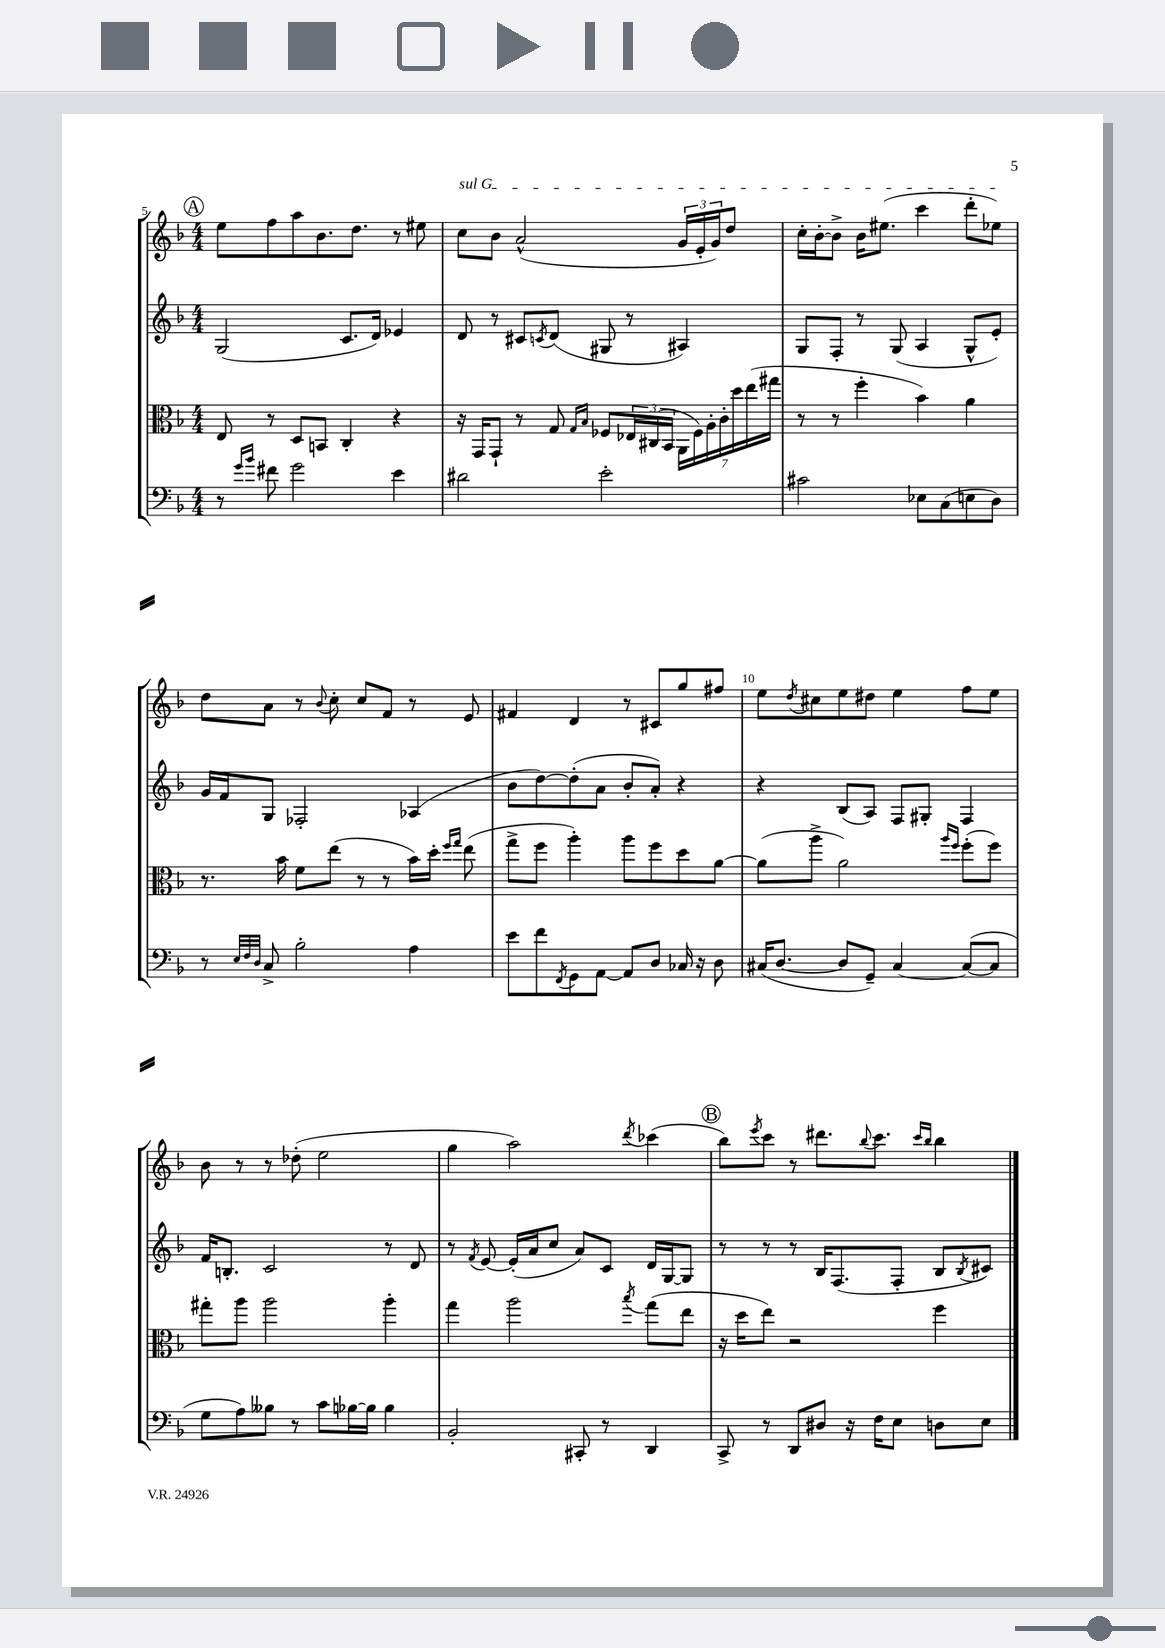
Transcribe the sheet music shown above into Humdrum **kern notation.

**kern	**kern	**kern	**kern
*staff4	*staff3	*staff2	*staff1
*clefF4	*clefC3	*clefG2	*clefG2
*k[b-]	*k[b-]	*k[b-]	*k[b-]
*M4/4	*M4/4	*M4/4	*M4/4
8r	8E	(2G	8ee
16qqg	.	.	.
16qqb-	.	.	.
8f#	8r	.	8ff
2g	8D	.	8aa
.	8BB	.	8.b-
.	4C'	8.c	.
.	.	.	8.dd
.	.	16d)	.
4e	4r	4e-	8r
.	.	.	8ee#
=	=	=	=
2d#	16r	8d	8cc
.	16GG	.	.
.	8GG`	8r	8b-
.	8r	8c#	(2a^^
.	.	8qc	.
.	8G	(8d	.
.	16qqG	.	.
.	16qqB-	.	.
2e'	8F-	8G#	.
.	24E-	8r	.
.	(24C#	.	.
.	24BB-	.	.
.	28AA	4A#)	24g
.	28F-)	.	.
.	.	.	24e'
.	28A'	.	.
.	.	.	24g)
.	28c'	.	.
.	.	.	8dd
.	28dd	.	.
.	(28ee	.	.
.	28gg#	.	.
=	=	=	=
2c#	8r	8G	16cc'
.	.	.	[16b-'
.	8r	8F'	8b-^]
.	4ff'	8r	16b-
.	.	.	(8.ee#
.	.	(8G	.
8E-	4b-)	4A	4ccc
(8C	.	.	.
8E	4a	8G^^	8ddd'
8D)	.	8e')	8ee-)
=	=	=	=
8r	8.r	16g	8dd
.	.	16f	.
32qqE	.	.	.
32qqF	.	.	.
32qqD	.	.	.
8C^	.	8G	8a
.	16b-	.	.
2B-'	8f	2F-'	8r
.	.	.	8qqb-
.	(8ee	.	8cc'
.	8r	.	8cc
.	8r	.	8f
4A	16b-)	(4A-	8r
.	16dd'	.	.
.	16qqff	.	.
.	16qqgg	.	.
.	(8ee	.	8e
=	=	=	=
8e	8gg^	8b-	4f#
8f	8ff	[8dd)	.
8qFF	.	.	.
8GG	4aa')	(8dd']	4d
[8AA	.	8a	.
8AA]	8aa	8b-'	8r
8D	8ff	8a')	8c#
16C-	8dd	4r	8gg
16r	.	.	.
8D	[8a	.	8ff#
=	=	=	=
(16C#	(8a]	4r	8ee
[8.D	.	.	.
.	.	.	8qdd
.	8aa^	.	8cc#
8D]	2a)	(8B-	8ee
8GG~)	.	8A)	8dd#
[4C#	.	8F	4ee
.	.	8G#'	.
.	16qqaa	.	.
.	16qqff	.	.
(8C#_	(8ff'	4F	8ff
8C#]	8ff)	.	8ee
=	=	=	=
8G	8gg#'	16f	8b-
.	.	8.B'	.
8A)	8aa	.	8r
8B--	2aa	2c	8r
8r	.	.	(8dd-'
8c	.	.	2ee
[16B-	.	.	.
16B-]	.	.	.
4B-	4aa'	8r	.
.	.	8d	.
=	=	=	=
2BB-'	4gg	8r	4gg
.	.	8qf	.
.	.	[8e	.
.	2aa	(16e']	2aa)
.	.	16a	.
.	.	8cc	.
8CC#'	.	8a)	.
8r	.	8c	.
.	8qbb-	.	8qddd
4DD	(8gg	16d	(4ccc-
.	.	[16G	.
.	8ee	8G]	.
=	=	=	=
8CC^	16r	8r	8bb-)
.	16dd	.	.
.	.	.	8qeee
8r	8ee)	8r	8ccc
8DD	2r	8r	8r
8D#	.	16B-	8.ddd#
.	.	(8.F	.
16r	.	.	.
.	.	.	8qqbb-
16F	.	.	8.ccc
8E	.	8F'	.
.	.	.	16qqccc
.	.	.	16qqbb-
8D	4ff	8B-	4bb-
.	.	8qB-	.
8E	.	8c#)	.
==	==	==	==
*-	*-	*-	*-
